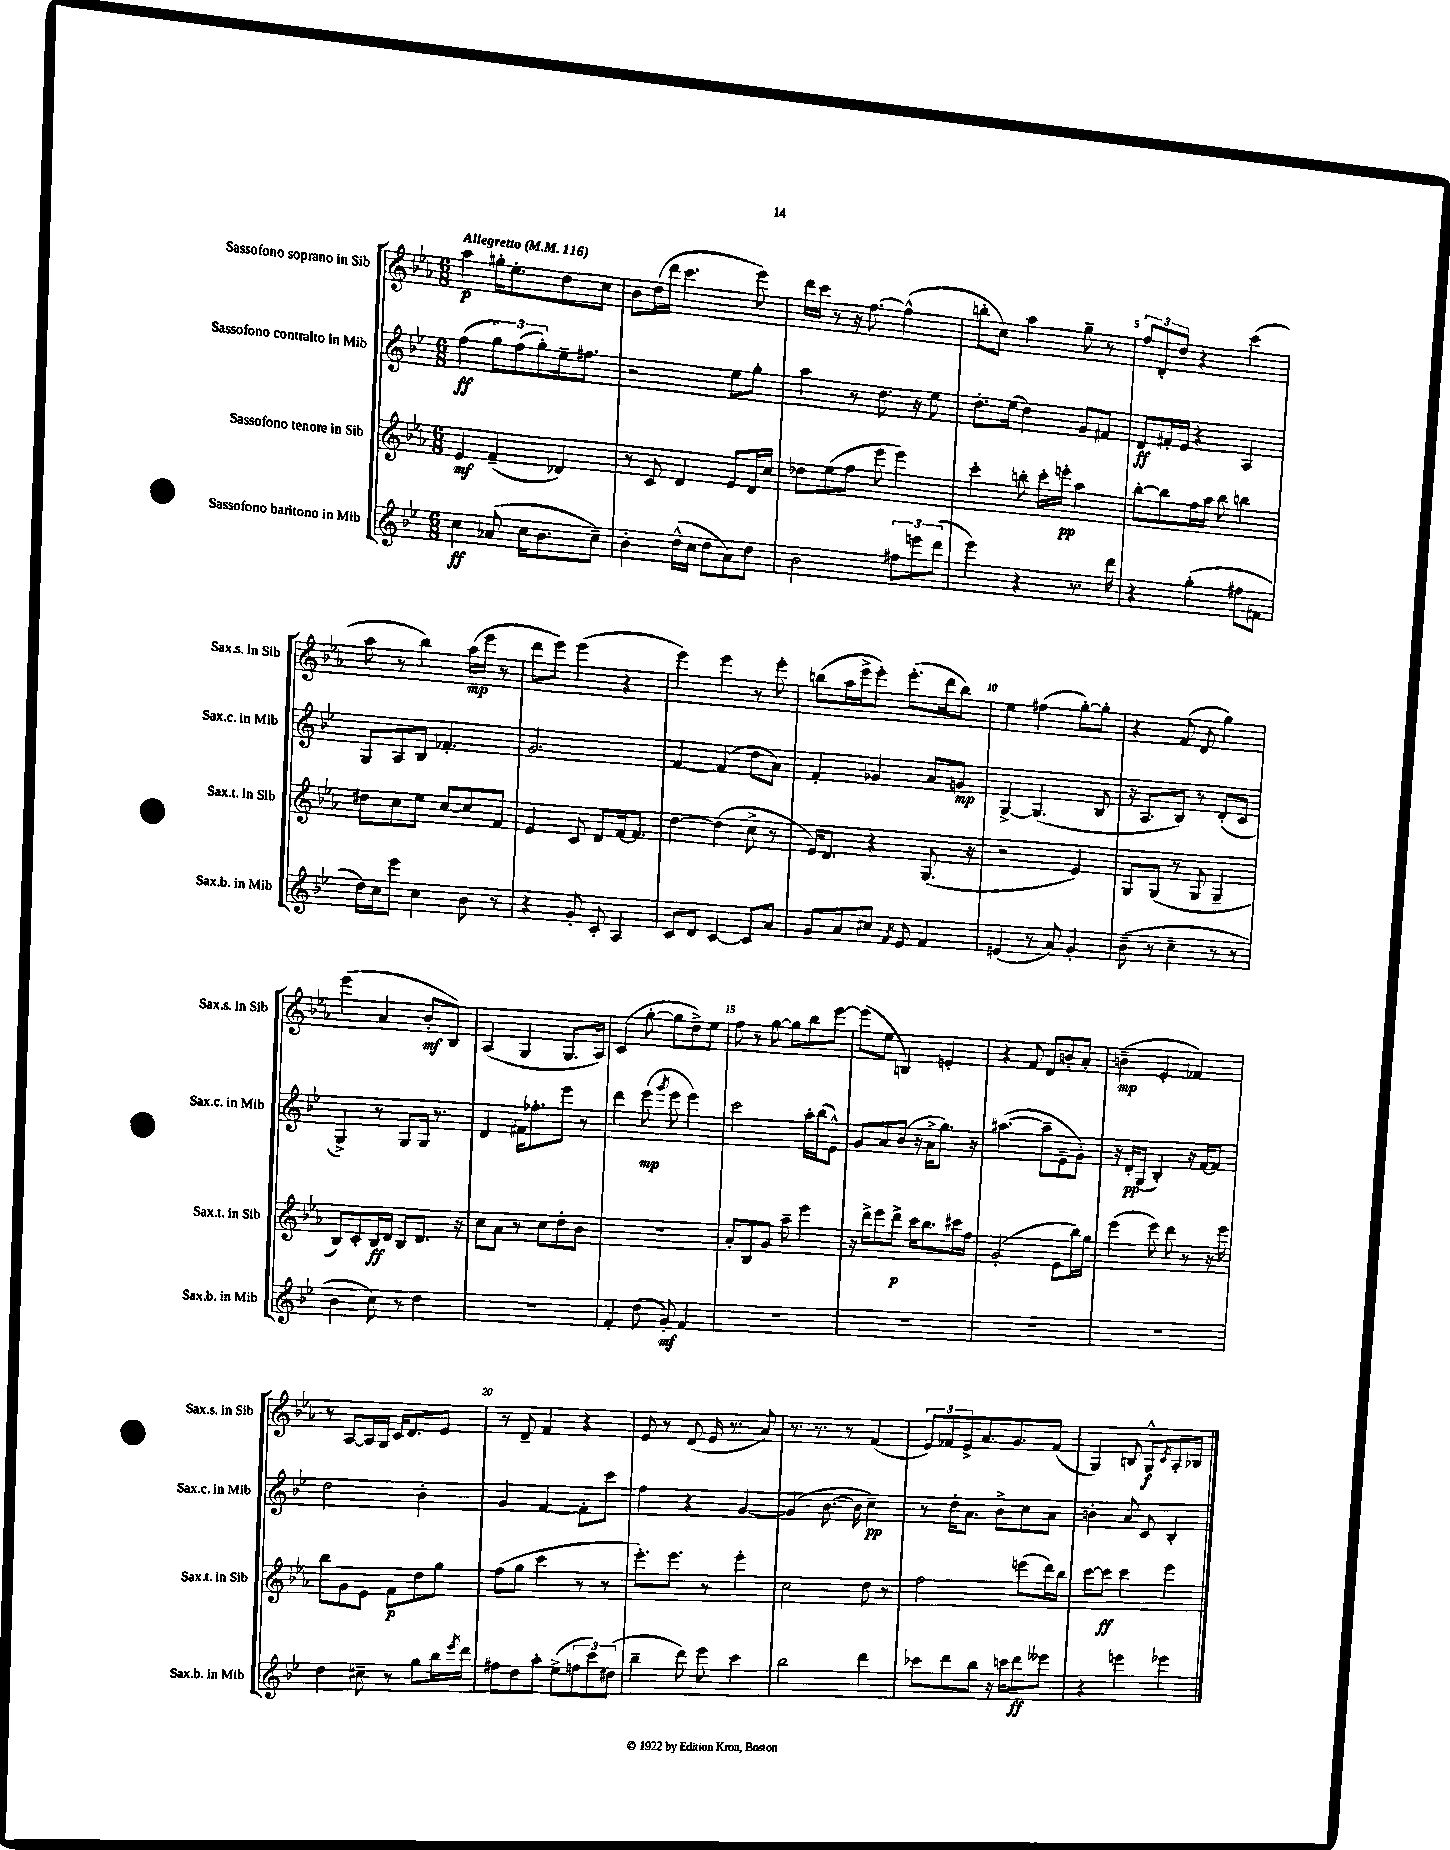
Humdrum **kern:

**kern	**kern	**kern	**kern
*staff4	*staff3	*staff2	*staff1
*clefG2	*clefG2	*clefG2	*clefG2
*k[b-e-]	*k[b-e-a-]	*k[b-e-]	*k[b-e-a-]
*M6/8	*M6/8	*M6/8	*M6/8
*MM116	*MM116	*MM116	*MM116
4cc\	4e-/	(4ff\	4aa-\
(8a-/	(4f~/	12gg\L)	16gg#'\LK
.	.	.	8.ee-'\
.	.	(12ff\	.
16cc\LK	.	.	.
.	.	12gg'\)	.
8.b-\	.	.	.
.	4d-/)	16ee-~\k	8dd\
.	.	8.ff#\J	.
8cc~\J)	.	.	8cc\J
=	=	=	=
4b-'\	8r	2r	8b-\L
.	8c/	.	(16dd\L
.	.	.	16ddd\JJ
(16dd^^\LL	4d/	.	4.ccc\
16cc\JJ	.	.	.
8dd\L	.	.	.
8a\)	8e-/L	8ee-\L	.
8dd\J	16d/L	8gg'\J	8eee-\)
.	16cc/JJ	.	.
=	=	=	=
2b-\	8dd-\L	4aa\	16ddd\LL
.	.	.	16ccc\JJ
.	(8ee-\	.	8r
.	8ff\J	8r	16r
.	.	.	[8.ff\
.	8eee-\	8.dd\	.
12ff#\L	4eee-\)	.	(4ff^^\]
.	.	16r	.
12eee\	.	.	.
.	.	8ee-\	.
(12ddd\J	.	.	.
=	=	=	=
4eee-\)	4ccc'\	8.dd'\L	8bb'\L
.	.	.	8cc\J)
.	.	(16ee-\Jk	.
4r	8bb'\	4dd\)	4aa-\
.	16ccc'\LL	.	.
.	16eee'\JJ	.	.
8.r	4aa-\	8g/L	8gg~\
.	.	8f#/J	8r
16ddd\	.	.	.
=	=	=	=
4r	[8bb-'\L	8d/L	12ff/L
.	.	.	12d'/
.	8bb-\]	16f#'/L	.
.	.	.	12dd/J
.	.	16e-/JJ	.
(4gg'\	16ff\L	4r	4r
.	16aa-\JJ	.	.
.	8bb-\	.	.
8ff#\L	4bb\	4A/	(4ccc\
8f#\J	.	.	.
=	=	=	=
16dd\LL)	8dd#\L	8G/L	8aa-\
16cc\J	.	.	.
8eee-\J	8cc\	8A/	8r
4cc\	8ee-\J	8B-/J	4bb-\)
.	[8cc/L	4.f-'/	.
8b-\	8cc/]	.	(16aa-\LL
.	.	.	16eee-\JJ
8r	8f/J	.	8r
=	=	=	=
4r	4e-/	2.g/	8ddd\L
.	.	.	8eee-\J)
8g'/	8c/	.	(4eee-\
8c'/	8d/L	.	.
4A/	[16f/k	.	4r
.	8.f/]J	.	.
=	=	=	=
8c/L	[4dd\	[4f/	4eee-\)
8d/J	.	.	.
[4c/	(4dd\]	(4f/]	4eee-\
8c/]L	8cc^\	8dd\L	8r
8a/J	8r	8a\J)	8eee-'\
=	=	=	=
8g/L	16e-/LK)	4f'/	(8bb\L
.	8.d/J	.	.
8a/	.	.	16aa-\L
.	.	.	16eee-^\J
8cc#/J	4r	4g-/	8eee-'\J)
8qf/	.	.	.
8e-/	.	.	(8.eee-'\L
4f/	(8.G/	8a/L	.
.	.	.	16ddd\k
.	.	8g/J	8bb\J)
.	16r	.	.
=	=	=	=
(4e/	2r	[4G^/	4ee-\
8r	.	(4.G/]	(4ff#\
8a/)	.	.	.
4g'/	4e-/)	.	[8gg'\L)
.	.	8B-/	8gg'\]J
=	=	=	=
(8b-~\	8G/L	16r	4r
.	.	8.A/L	.
8r	(8G/J	.	.
4cc~\	8r	8B-/J)	(8f/
.	8G/	8r	8d/
8r	4G~/	(8d'/L	4gg\)
8r	.	8c/J	.
=	=	=	=
4b-\	8B-/L)	4G^/)	(4eee-\
.	8c'/	.	.
8cc\)	16B-/L	8r	4a-/
.	16d/JJ	.	.
8r	8B-/L	8G/L	.
4dd\	8.d/J	16G/Jk	8b-'/L
.	.	8.r	.
.	.	.	8B-/J)
.	16r	.	.
=	=	=	=
2.r	8cc\L	4d/	(4A-/
.	8a-\J	.	.
.	8r	16f#\LK	4G/
.	.	8.ff-'\	.
.	8cc\L	.	.
.	8dd'\	8eee-\J	8.G/L
.	8b-\J	8r	.
.	.	.	16A-/Jk)
=	=	=	=
4f'/	2.r	4ddd\	(4c/
(8dd\	.	(8eee-\	[8gg'\
.	.	8qggg/	.
8g'/)	.	8eee-\	8gg\]L
4f/	.	4eee-\)	8dd^\)
.	.	.	8ee-\J
=	=	=	=
2.r	8a-'/L	2ccc\	8ff\
.	8B-/	.	8r
.	8g/J	.	[8gg\
.	8aa-~\	.	8gg\]L
.	4eee-\	16aa'\LL	8bb-\
.	.	(16bb-\J	.
.	.	8e-^^\J)	[8eee-\J
=	=	=	=
2.r	16r	8g/L	(8eee-\]L
.	16ddd^\LK	.	.
.	8eee-\	8a/	8ee-\J
.	8ddd^\J	(8b-/J	4B/)
.	16ccc\LK	16r	.
.	8.bb-\	16a^\LK	.
.	.	8.gg\J)	4e'/
.	16ccc#\L	.	.
.	16ff\JJ	16r	.
=	=	=	=
2.r	(2g'/	([4.aa#\	4r
.	.	.	8f/
.	.	8aa#~\]L	8d/L
.	8e-\L	8e-~\	8b'/
.	16bb-\L)	8g'\J)	8a-'/J
.	16gg\JJ	.	.
=	=	=	=
2.r	(4eee-\	16r	(4b~\
.	.	16d'/LK	.
.	.	(8G/J	.
.	8eee-\)	4B-'/)	4e-'/
.	8ddd\	.	.
.	8r	16r	4f-/)
.	.	[16f/LK	.
.	16r	8f/]J	.
.	16eee-\	.	.
=	=	=	=
4dd\	8bb-\L	2dd\	8r
.	8g\	.	[8A-/L
8cc#~\	8e-\J	.	16A-/]L
.	.	.	16G/JJ
8r	8f\L	.	16c/LK
.	.	.	8.d/
8gg\L	8dd\	4b-'\	.
16bb-\L	8gg\J	.	8e-/J
8qeee-/	.	.	.
16ddd\JJ	.	.	.
=	=	=	=
8ff#\L	(8ff\L	4g/	8r
8dd\	8gg\J	.	8d~/
8aa'\J	4ccc\	[4f/	4f/
(8ee-^\L	.	.	.
12ff\	8r	8f'\]L	4r
12ccc\)	.	.	.
.	8r	8ccc\J	.
(12dd#\J	.	.	.
=	=	=	=
4bb-~\	8.eee-'\L)	4ff\	8e-/
.	.	.	8r
.	8.eee-\J	.	.
8ddd\)	.	4r	(8d/
8eee-\	8r	.	16e-/
.	.	.	8.r
4ccc\	4eee-'\	[4g/	.
.	.	.	8a-/)
=	=	=	=
2bb-\	2cc\	(4g/]	8.r
.	.	.	8.r
.	.	[8.b-\	.
.	.	.	8r
.	.	16b-\]	.
4ddd\	8dd\	4cc~\)	(4f/
.	8r	.	.
=	=	=	=
8ccc-\L	2ff\	8r	12e-/L)
.	.	.	12f-/
8ddd\	.	16dd'\LK	.
.	.	.	12e-^/
.	.	8.a\J	.
8bb-\J	.	.	8.a-/
16r	.	8b-^\L	.
16ccc\LK	.	.	8.g/
8ddd\	(8eee\L	8cc\	.
8eee--\J	16ddd\L)	8a\J	(8f-/J
.	16bb-\JJ	.	.
=	=	=	=
4r	[8ccc\L	4b'\	4G/)
.	8ccc\]J	.	.
4eee\	4ccc\	8a/	8B/
.	.	8c/	8G^^/L
.	.	.	8qc/
4eee-\	4eee-\	4B-'/	8A-'/
.	.	.	8B-/J
==	==	==	==
*-	*-	*-	*-
